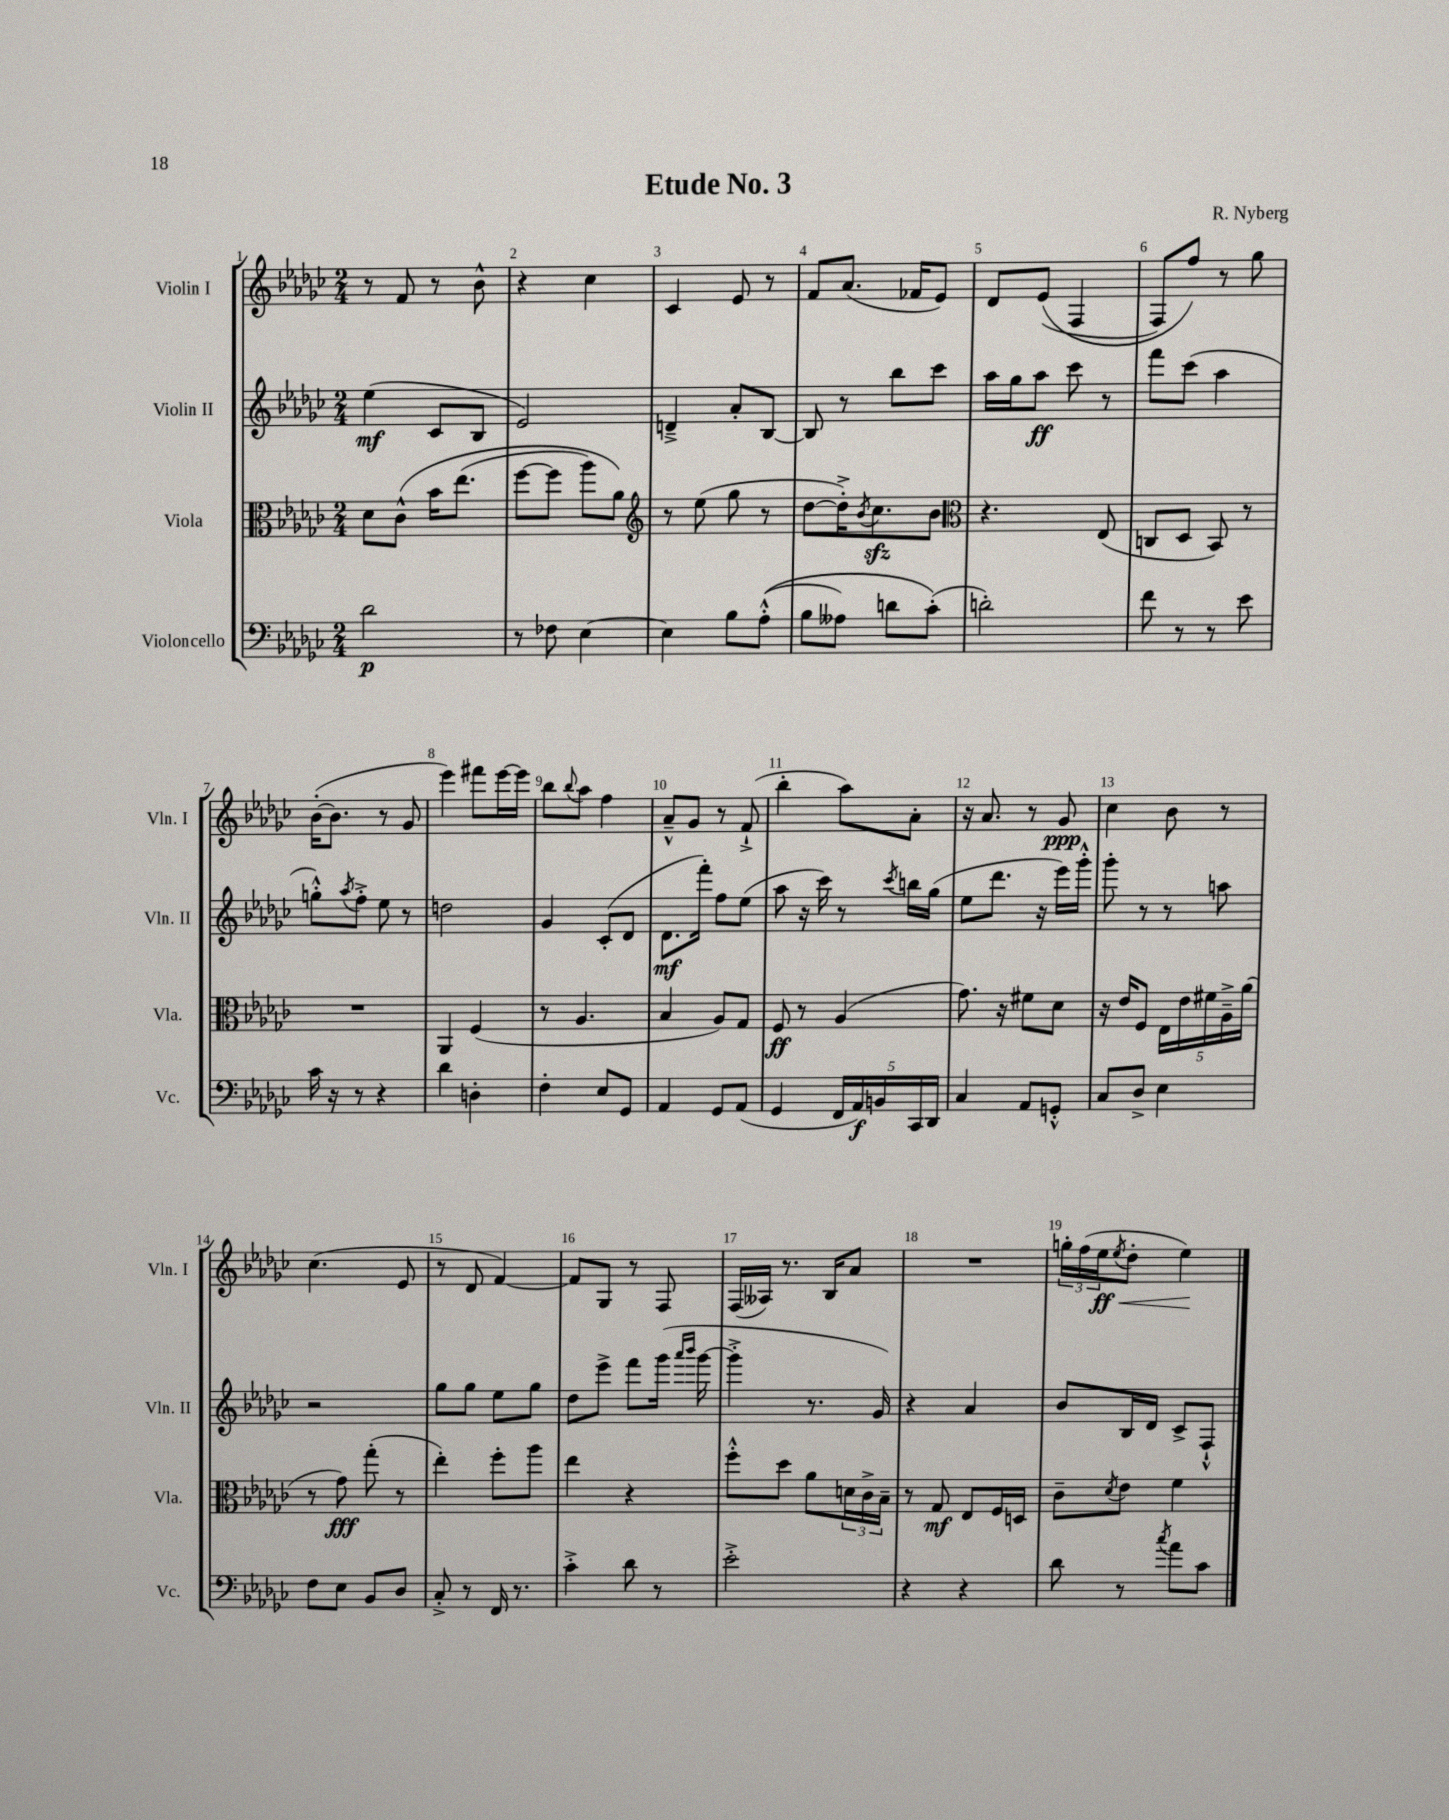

**kern	**kern	**kern	**kern
*staff4	*staff3	*staff2	*staff1
*clefF4	*clefC3	*clefG2	*clefG2
*k[b-e-a-d-g-c-]	*k[b-e-a-d-g-c-]	*k[b-e-a-d-g-c-]	*k[b-e-a-d-g-c-]
*M2/4	*M2/4	*M2/4	*M2/4
2d-	8d-	(4ee-	8r
.	&(8c-^^	.	8f
.	16b-	8c-	8r
.	(8.ee-	.	.
.	.	8B-	8b-^^
=	=	=	=
8r	[8ff	2e-)	4r
8F-	8ff]	.	.
[4E-	8aa-)	.	4cc-
.	8a-&)	.	.
=	=	=	=
*	*clefG2	*	*
4E-]	8r	4d~^	4c-
.	(8ee-	.	.
8B-	8gg-	8a-'	8e-
&((8A-'^^	8r	[8B-	8r
=	=	=	=
8B-	[8dd-	8B-]	8f
8A--)	16dd-'^])	8r	(8.a-
.	8qb-	.	.
.	8.cc-	.	.
8d	.	8bb-	.
.	.	.	16f-
(8c-'&)	8b-	8ccc-	8e-)
=	=	=	=
*	*clefC3	*	*
2d')	4.r	16aa-	8d-
.	.	16gg-	.
.	.	8aa-	&((8e-
.	.	8ccc-	4F
.	(8E-	8r	.
=	=	=	=
8f	8C	8fff	8F)
8r	8D-	(8ccc-	8ff&)
8r	8BB-)	4aa-	8r
8e-	8r	.	8gg-
=	=	=	=
16c-	2r	8gg'^^)	([16b-'
16r	.	.	8.b-]
.	.	8qaa-	.
8r	.	8ff'^	.
4r	.	8ee-	8r
.	.	8r	8g-
=	=	=	=
4d-	4AA-	2dd	4eee-)
4D'	(4F	.	8fff#
.	.	.	[16eee-
.	.	.	16eee-]
=	=	=	=
4F'	8r	4g-	8bb-
.	.	.	8qqbb-
.	4.A-	.	8aa-
8E-	.	(8c-'	4ff
8GG-	.	8d-	.
=	=	=	=
4AA-	4B-	8.d-	8a-~^^
.	.	.	8g-
.	.	16fff')	.
8GG-	8A-)	8ff	8r
(8AA-	8G-	(8ee-	(8f`^
=	=	=	=
4GG-	8F	8aa-	4bb-'
.	8r	16r	.
.	.	16ccc-)	.
20FF	(4A-	8r	8aa-)
20AA-)	.	.	.
20BB	.	.	.
.	.	8qccc-	.
.	.	16bb	8a-'
20CC-	.	.	.
.	.	(16gg-	.
20DD-	.	.	.
=	=	=	=
4C-	8.g-)	8ee-	16r
.	.	.	8.a-
.	.	8.ddd-	.
.	16r	.	.
8AA-	8f#	.	8r
.	.	16r	.
8GG'^^	8d-	16eee-)	8g-
.	.	16ggg-'^^	.
=	=	=	=
8C-	16r	8ggg-'	4cc-
.	16e-	.	.
8D-^	8F	8r	.
4E-	20E-	8r	8b-
.	20e-	.	.
.	20f#	.	.
.	.	8aa	8r
.	20A-~^	.	.
.	(20a-	.	.
=	=	=	=
8F	8r	2r	(4.cc-
8E-	8g-)	.	.
8BB-	(8gg-'	.	.
8D-	8r	.	8e-
=	=	=	=
8C-'^	4ee-')	8gg-	8r
8r	.	8gg-	8d-
16FF	8ff'	8ee-	[4f)
8.r	.	.	.
.	8aa-	8gg-	.
=	=	=	=
4c-'^	4ee-	8dd-	8f]
.	.	8eee-^	8G-
8d-	4r	8fff	8r
8r	.	(16ggg-	8F
.	.	16qqaaa-	.
.	.	16qqbbb-	.
.	.	[16ggg-	.
=	=	=	=
2e-'^	8ff'^^	4ggg-'^]	(16F
.	.	.	16A--)
.	8dd-	.	8.r
.	8a-	8.r	.
.	.	.	16B-
.	24d	.	8a-
.	24c-^	.	.
.	.	16g-)	.
.	24B-~	.	.
=	=	=	=
4r	8r	4r	2r
.	8G-	.	.
4r	8E-	4a-	.
.	16F	.	.
.	16D	.	.
=	=	=	=
8d-	8c-~	8b-	24gg'
.	.	.	(24ff
.	.	.	24ee-
.	8qd-	.	8qee-
8r	8e-	16B-	8dd-'
.	.	16d-	.
8qcc-	.	.	.
8a-	4f	8c-^	4ee-)
8c-	.	8F`^^	.
==	==	==	==
*-	*-	*-	*-
